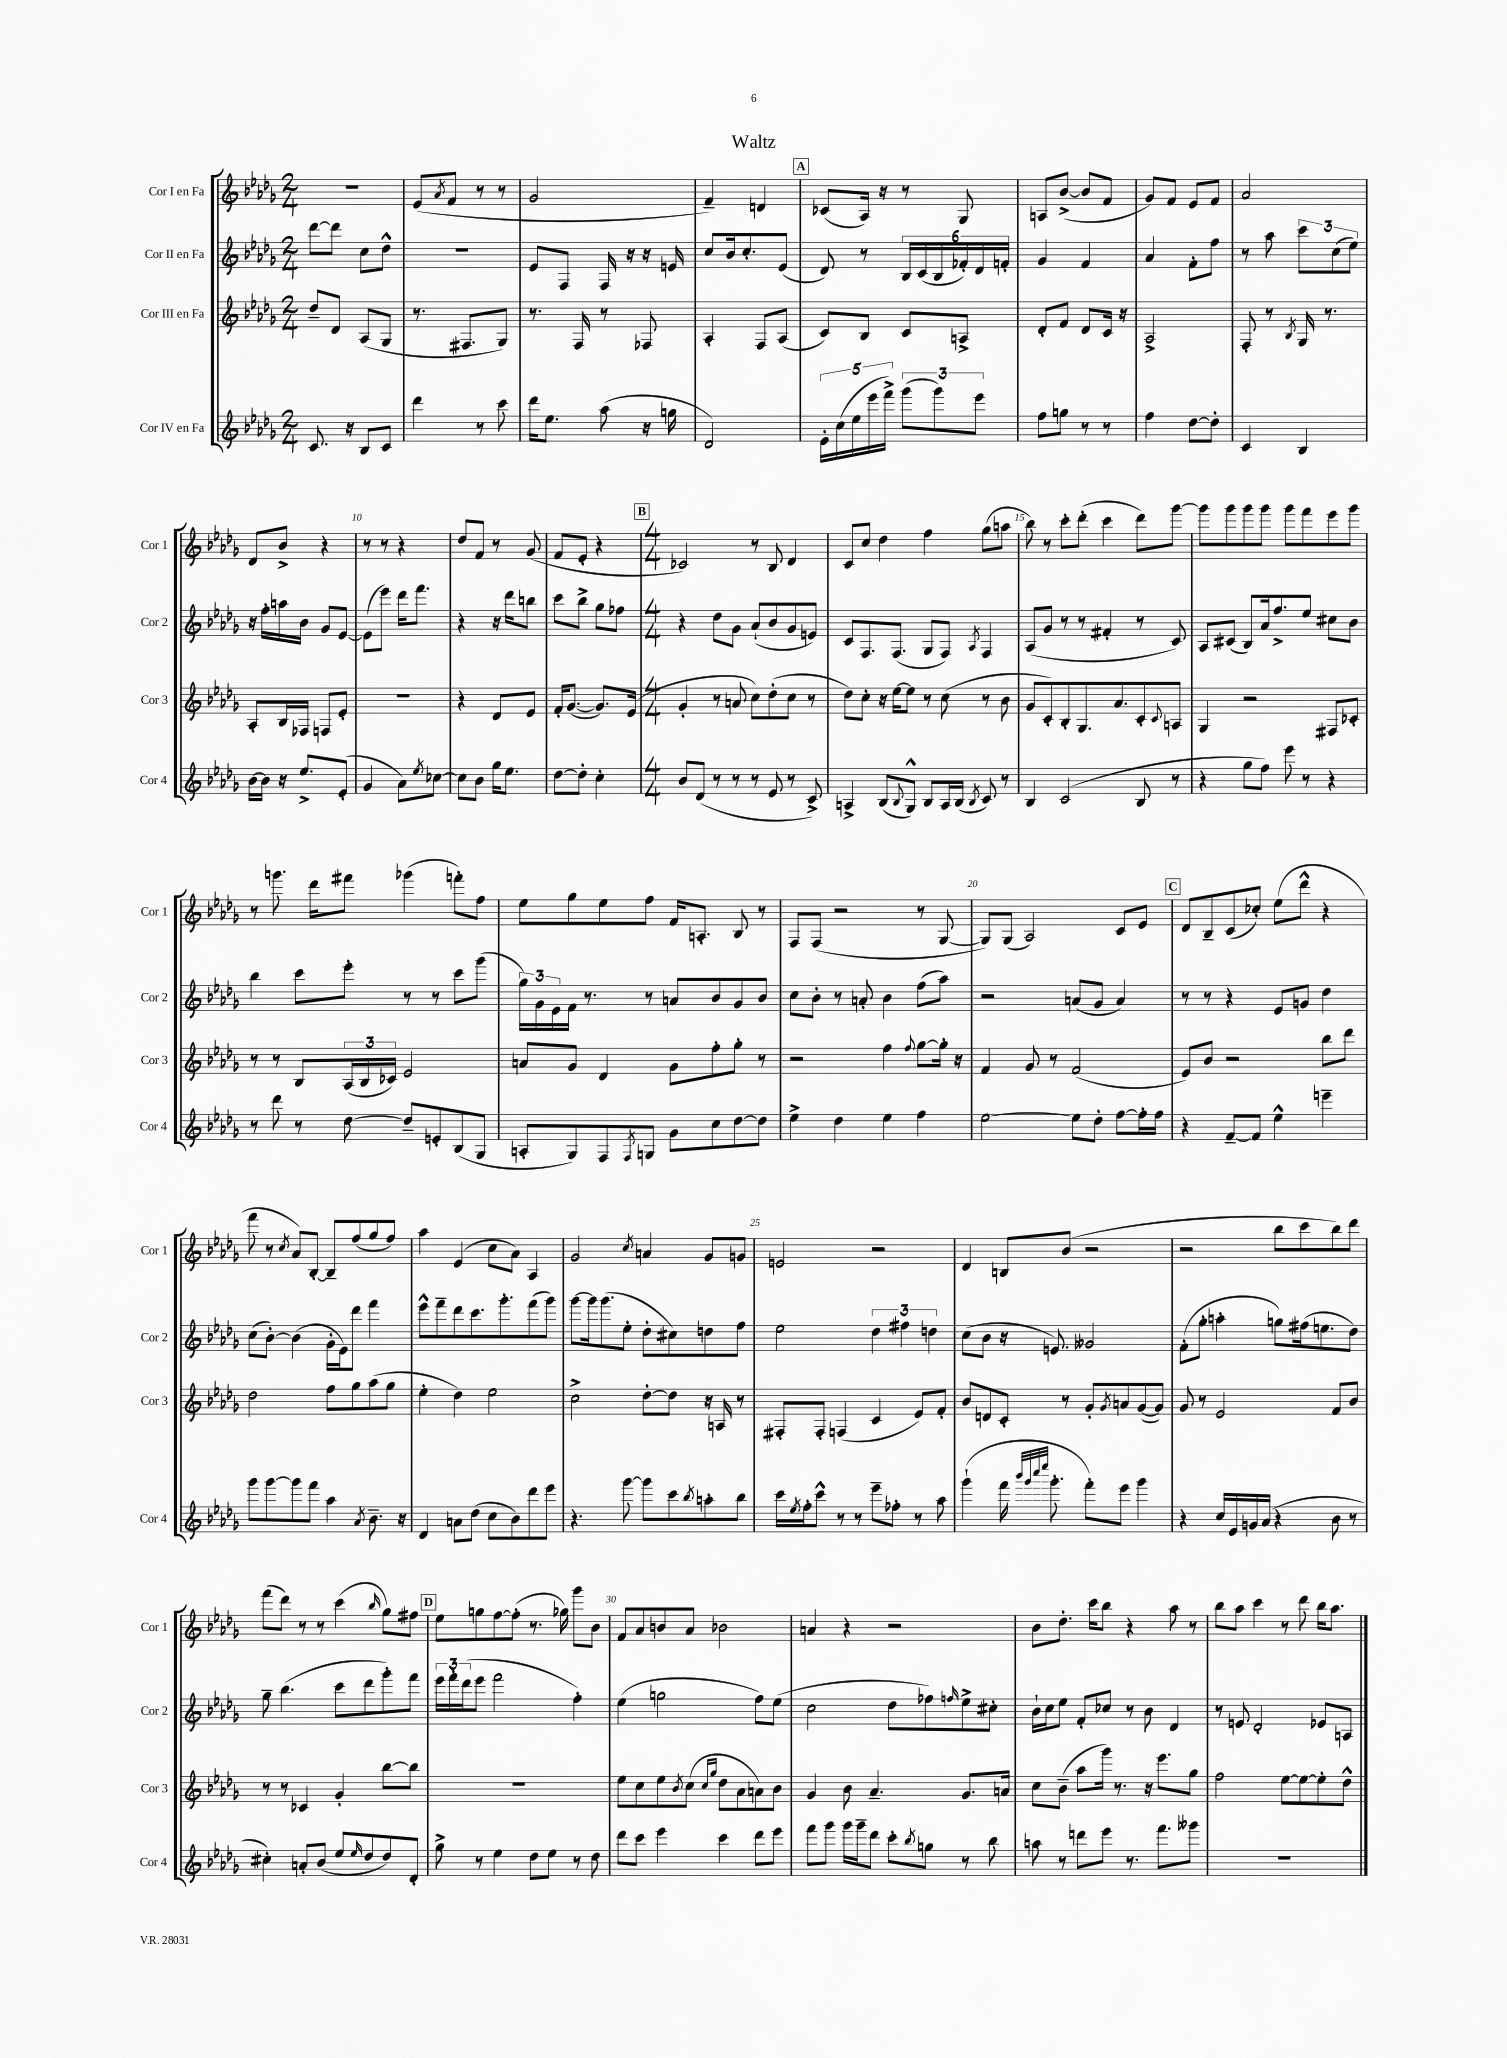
\header { title = "Waltz" }
<<
\new StaffGroup <<
\new Staff = "s0" \with { instrumentName = "Cor I en Fa" shortInstrumentName = "Cor 1" } {
    \clef treble \key des \major \numericTimeSignature \time 2/4
    r2 |
    ees'8( \acciaccatura { aes'8 } f'8 r8 r8 |
    ges'2 |
    f'4--) d'4 |
    \mark \markup { \box "A" } ces'8( aes16) r16 r8 ges8 |
    a8 bes'8~->( bes'8 f'8 |
    ges'8) f'8 ees'8 f'8 |
    aes'2 |
    des'8 bes'8-> r4 |
    r8 r8 r4 |
    des''8 f'8 r8 ges'8( |
    f'8 ees'8-. r4 |
    \mark \markup { \box "B" } \numericTimeSignature \time 4/4 ces'2) r8 bes8 des'4 |
    c'8 c''8 des''4 f''4 ges''8( a''8 |
    bes''8) r8 c'''8-. des'''8-.( c'''4 des'''8) ges'''8~ |
    ges'''8 ges'''8 ges'''8 ges'''8 ges'''8 f'''8 ees'''8 ges'''8 |
    r8 g'''8. des'''16 fis'''8 ges'''4( f'''8-.) f''8 |
    ees''8 ges''8 ees''8 f''8 f'16 a8.-. bes8 r8 |
    f8 f8( r2 r8 ges8~ |
    ges8) ges8( aes2) c'8 ees'8 |
    \mark \markup { \box "C" } des'8 bes8-- c'8( ces''8-.) ees''8( des'''8-^ r4 |
    f'''8 r8 \acciaccatura { c''8 } aes'8) bes8~-. bes8-- f''8( ges''8 f''8) |
    aes''4 ees'4( c''8 aes'8) aes4 |
    ges'2 \acciaccatura { c''8 } a'4 ges'8 g'8 |
    e'2 r2 |
    des'4 b8 bes'8( r2 |
    r2 bes''8 c'''8 bes''8) des'''8 |
    f'''8( des'''8) r8 r8 c'''4( \grace { bes''16 } ges''8) fis''8 |
    \mark \markup { \box "D" } ees''8 g''8 f''8~ f''8-.( r8. ges''16) ges'''8 bes'8 |
    f'8 aes'8 b'8 aes'8 bes'2 |
    a'4 r4 r2 |
    bes'8 des''8.-. c'''16 bes''8 r4 aes''8 r8 |
    bes''8 aes''8 c'''4 r8 des'''8 bes''16 aes''8. \bar "|." |
}
\new Staff = "s1" \with { instrumentName = "Cor II en Fa" shortInstrumentName = "Cor 2" } {
    \clef treble \key des \major \numericTimeSignature \time 2/4
    des'''8~ des'''8 c''8 des''8-^ |
    R2 |
    ees'8 f8 f16 r16 r16 e'16 |
    c''8 bes'16 c''8.-. ees'8( |
    \mark \markup { \box "A" } des'8) r8 \tuplet 6/4 { bes16 c'16( bes16 fes'16-.) des'16 f'16-. } |
    ges'4 f'4 |
    aes'4 f'8-. f''8 |
    r8 aes''8 \tuplet 3/2 { c'''8 c''8( ees''8) } |
    r16 f''16-. a''16 bes'16 ges'8 ees'8~ |
    ees'8( ees'''8) des'''16 f'''8. |
    r4 r16 des'''16 b''8 |
    c'''8 bes''8-> ges''8 fes''8 |
    \mark \markup { \box "B" } \numericTimeSignature \time 4/4 r4 des''8 ges'8 aes'8-!( bes'8 ges'8 e'8) |
    c'8 f8. f8.( ges8 f8) \acciaccatura { aes8 } f4 |
    aes8( ges'8 r8 r8 fis'4-. r8 c'8) |
    aes8 cis'8( bes8) aes'16 f''8.-> ees''8 cis''8 bes'8 |
    bes''4 c'''8 ees'''8-. r8 r8 c'''8 ges'''8( |
    \tuplet 3/2 { ges''16) ges'16 ees'16 } f'16 r8. r8 a'8 bes'8 ges'8 bes'8 |
    c''8 bes'8-. r8 a'8-. bes'4 f''8( aes''8) |
    r2 a'8( ges'8 a'4) |
    \mark \markup { \box "C" } r8 r8 r4 ees'8 g'8 des''4 |
    c''8( bes'8~-.) bes'4( ges'16-. ees'16) des'''8 f'''4 |
    ees'''8-^ f'''8-- des'''8 c'''8. ges'''8.-. f'''8( ges'''8) |
    ges'''8~ ges'''16 ges'''8.( ees''8-. des''8-. cis''8) d''8 f''8 |
    ees''2 \tuplet 3/2 { des''4 fis''4 d''4 } |
    c''8( bes'8 r16 e'8.) geses'2 |
    f'8-.( ges''8-. a''4-. g''8) fis''16( e''8. des''8) |
    ges''8-- bes''4.( c'''8 des'''8 ges'''8-.) f'''8 |
    \mark \markup { \box "D" } \tuplet 3/2 { ees'''16 f'''16-. des'''16( } ees'''8 f'''2 f''4-.) |
    ees''4( g''2 f''8) ees''8( |
    c''2 des''8 fes''8) \grace { f''16 } ees''8-> cis''8-. |
    bes'16-! c''16 ees''8 f'8-. ces''8 r8 bes'8 des'4 |
    r8 e'8 des'2-. ees'8 a8 \bar "|." |
}
\new Staff = "s2" \with { instrumentName = "Cor III en Fa" shortInstrumentName = "Cor 3" } {
    \clef treble \key des \major \numericTimeSignature \time 2/4
    des''8-- des'8 aes8( ges8 |
    r8. fis8. ges8) |
    r8. f16 r8 fes8 |
    aes4-. f8 aes8( |
    \mark \markup { \box "A" } c'8) bes8 c'8 a8-> |
    des'8-. f'8 des'8 c'16 r16 |
    aes2-> |
    f8-. r8 \acciaccatura { bes8 } ges16 r8. |
    aes8-. bes16 fes16 f8 ees'8-. |
    r2 |
    r4 des'8 ees'8 |
    f'16-. ges'8.~( ges'8.) ees'16( |
    \mark \markup { \box "B" } \numericTimeSignature \time 4/4 ges'4-. r8 a'8 c''8) des''8-.( c''8 r8 |
    des''8) c''8-. r16 ees''16~ ees''8 r8 c''8( r8 bes'8 |
    ges'8 c'8-.) bes8-. ges8. aes'8. c'8-. \appoggiatura { c'8 } a8 |
    ges4 r2 fis8 ces'8-. |
    r8 r8 bes8 \tuplet 3/2 { aes16( bes16 ces'16) } ees'2 |
    a'8 ges'8 des'4 ges'8 f''8-. ges''8-. r8 |
    r2 f''4 \appoggiatura { f''8 } ges''8~ ges''16-. r16 |
    f'4 ges'8 r8 f'2( |
    \mark \markup { \box "C" } ees'8) bes'8 r2 bes''8 des'''8 |
    des''2 f''8 ges''8 aes''8( ges''8 |
    ees''4-. des''4) ees''2 |
    c''2-> des''8~-. des''8 r16 a16 r8 |
    fis8-. fis8-. f4( c'4 ees'8) f'8-. |
    bes'8 d'8 c'8-. r8 ges'8-. \acciaccatura { ges'8 } a'8 ges'8~( ges'8) |
    ges'8 r8 ees'2 f'8 bes'8 |
    r8 r8 ces'4 ges'4-. bes''8~ bes''8 |
    \mark \markup { \box "D" } R1 |
    ees''8 c''8 ees''8 \acciaccatura { bes'8 } c''8( \grace { c''16 ges''16 } des''8 aes'8 a'8) bes'8 |
    ges'4 bes'8 aes'4.-- ges'8. a'16 |
    c''8 bes'8--( aes''8 ges'''16) r8. r16 ees'''8. ges''8 |
    f''2 ees''8~ ees''8~ ees''8-. des''8-^ \bar "|." |
}
\new Staff = "s3" \with { instrumentName = "Cor IV en Fa" shortInstrumentName = "Cor 4" } {
    \clef treble \key des \major \numericTimeSignature \time 2/4
    c'8. r16 bes8 c'8 |
    des'''4 r8 c'''8 |
    des'''16 ees''8. aes''8( r16 g''16 |
    des'2) |
    \mark \markup { \box "A" } \tuplet 5/4 { ees'16-. c''16( ees''16 ees'''16 f'''16->) } \tuplet 3/2 { ges'''8( ges'''8) ees'''8 } |
    f''8 g''8 r8 r8 |
    f''4 des''8~ des''8-. |
    c'4 bes4 |
    bes'16~ bes'16 r16 ees''8.-> ees'8-.( |
    ges'4 aes'8) \acciaccatura { ees''8 } ces''8~ |
    ces''8 bes'8 ges''16 ees''8. |
    des''8~ des''8-. c''4-. |
    \mark \markup { \box "B" } \numericTimeSignature \time 4/4 bes'8 des'8( r8 r8 r8 ees'8 r8 c'8->) |
    a4-> bes8( \appoggiatura { bes8 } ges8-^) bes8 a16 bes16( \acciaccatura { bes8 } c'8) r8 |
    bes4 c'2( bes8 r8 |
    r4 ges''8 f''8) ees'''8 r8 r4 |
    r8 des'''8 r8 des''8~ des''8-- e'8-. bes8( ges8 |
    a8-. ges8) f8 \acciaccatura { f8 } g8 ges'8 c''8 des''8~ des''8 |
    ees''4-> des''4 ees''4 f''4 |
    ees''2~ ees''8 des''8-. f''8~ f''16-. f''16 |
    \mark \markup { \box "C" } r4 f'8~-- f'8 ees''4-^ e'''4-- |
    ges'''8 ges'''8~ ges'''8 f'''8 aes''4 \acciaccatura { aes'8 } bes'8.-- r16 |
    des'4 a'8 des''8( c''8 bes'8) des'''8 ees'''8 |
    r4. ges'''8~ ges'''8 c'''8 \acciaccatura { bes''8 } a''8-. bes''8 |
    c'''16 \acciaccatura { ees''8 } f''16-. c'''8-^ r8 r8 ees'''8-- fes''8-. r8 aes''8 |
    ges'''4-!( f'''16 \grace { bes'''32 ges'''32 c''''32 ees''''32 } ges'''8.-. f'''8-.) ees'''8 ges'''4 |
    r4 c''16 ees'16 g'16 aes'16( r4 bes'8 r8 |
    cis''4-.) a'8-. bes'8( ees''8 \grace { ees''16 } des''8 des''8) des'8-. |
    \mark \markup { \box "D" } ges''8-> r8 ees''4 des''8 ees''8 r8 des''8 |
    des'''8 c'''8 ees'''4 c'''4 des'''8 ees'''8 |
    f'''8 ges'''8 ges'''16 ges'''16-- des'''8 c'''8-. \acciaccatura { bes''8 } g''8 r8 bes''8 |
    a''8 r8 d'''8 ees'''8 r8. f'''8. geses'''8 |
    R1 \bar "|." |
}
>>
>>
\layout { \context { \Score \override BarNumber.break-visibility = ##(#f #t #t) barNumberVisibility = #(every-nth-bar-number-visible 5) } }
